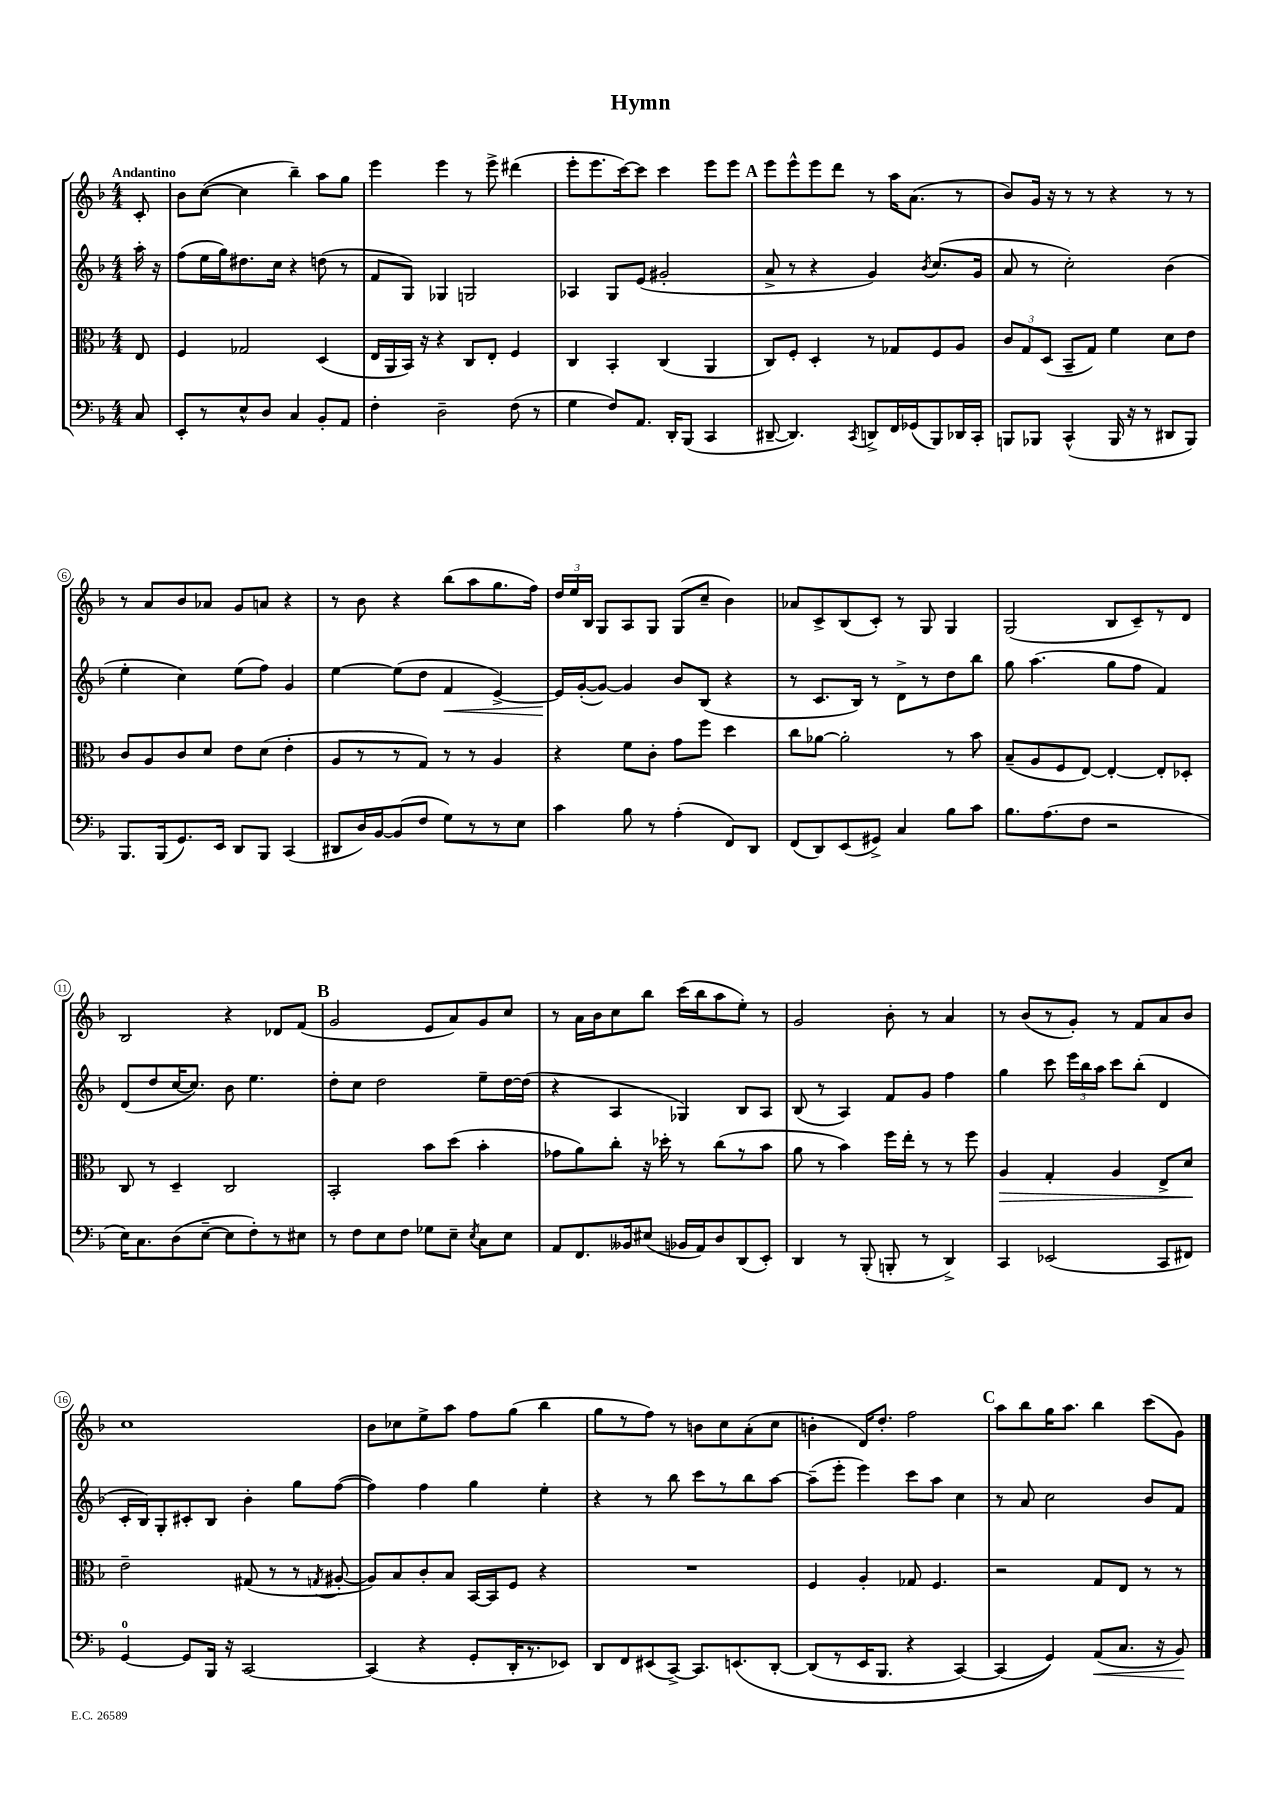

**kern	**kern	**kern	**kern
*staff4	*staff3	*staff2	*staff1
*clefF4	*clefC3	*clefG2	*clefG2
*k[b-]	*k[b-]	*k[b-]	*k[b-]
*M4/4	*M4/4	*M4/4	*M4/4
8C/	8E/	16aa'\	8c'/
.	.	16r	.
=	=	=	=
8EE'/L	4F/	(8ff\L	8b-\L
8r	.	16ee\L	([8cc\J
.	.	16gg\J)	.
8E^^/	2G-/	8.dd#\	4cc\]
8D/J	.	.	.
.	.	16cc\Jk	.
4C/	.	4r	4bb-~\)
8BB-'/L	(4D/	(8dd\	8aa\L
8AA/J	.	8r	8gg\J
=	=	=	=
4F'\	16E/LL	8f/L	4eee\
.	16AA/	.	.
.	16BB-/JJ)	8G/J)	.
.	16r	.	.
2D~\	4r	4G-/	4eee\
.	8C/L	2G/	8r
.	8E'/J	.	8eee^\
(8F\	4F/	.	(4ddd#\
8r	.	.	.
=	=	=	=
4G\	4C/	4A-/	8eee'\L
.	.	.	8.eee\
8F/L)	4BB-'/	8G/L	.
.	.	.	[16ccc\k)
8.AA/J	.	(8e/J	8ccc\]J
.	(4C/	2g#'/	4ccc\
16DD'/LK	.	.	.
(8BBB-/J	.	.	.
4CC/	4AA/	.	8eee\L
.	.	.	8eee\J
=	=	=	=
[8DD#~/	8C/L)	8a^/	8eee\L
4.DD#/])	8F'/J	8r	8eee^^\
.	4D'/	4r	8eee\
.	.	.	8ddd\J
8qCC/	.	.	.
8DD^/L	8r	4g/)	8r
16FF/L	8G-/L	.	16aa\LK
(16GG-/J	.	.	(8.a\J
.	.	8qb-/	.
8BBB-/)	8F/	(8.cc/L	.
16DD-/L	8A/J	.	8r
16CC'/JJ	.	16g/Jk	.
=	=	=	=
8BBB/L	12c/L	8a/	8b-/L)
.	12G/	.	.
8BBB-/J	.	8r	16g/Jk
.	(12D/J	.	.
.	.	.	16r
(4CC^^/	8BB-~/L	2cc'\)	8r
.	8G/J)	.	8r
16BBB-/	4f\	.	4r
16r	.	.	.
8r	.	.	.
8DD#/L	8d\L	(4b-\	8r
8BBB-/J)	8e\J	.	8r
=	=	=	=
8.BBB-/L	8c/L	4ee'\	8r
.	8A/	.	8a/L
(16BBB-/k	.	.	.
8.GG/)	8c/	4cc\)	8b-/
.	8d/J	.	8a-/J
16EE/Jk	.	.	.
8DD/L	8e\L	(8ee\L	8g/L
8BBB-/J	(8d\J	8ff\J)	8a/J
(4CC/	4e'\	4g/	4r
=	=	=	=
8DD#/L	8A/L	[4ee\	8r
16D/L)	8r	.	8b-\
[16BB-/J	.	.	.
(8BB-/]	8r	(8ee\]L	4r
8F/J	8G/J)	8dd\J	.
8G\L)	8r	4f/	(8bb-\L
8r	8r	.	8aa\
8r	4A/	[4e^/)	8.gg\
8E\J	.	.	.
.	.	.	16ff\Jk)
=	=	=	=
4c\	4r	16e/]LL	24dd/LL
.	.	.	24ee/
.	.	([16g'/J	.
.	.	.	24B-/JJ
.	.	8g/_J)	8G/L
8B-\	8f\L	4g/]	8A/
8r	8c'\J	.	8G/J
(4A'\	8g\L	8b-/L	(8G/L
.	8ff\J	(8B-/J	8cc~/J
8FF/L)	4dd\	4r	4b-\)
8DD/J	.	.	.
=	=	=	=
(8FF/L	8cc\L	8r	8a-/L
8DD/)	[8a-\J	8.c/L	8c^/
(8EE/	2a-'\]	.	(8B-/
.	.	16B-/Jk)	.
8GG#^/J)	.	8r	8c'/J)
4C/	.	8d^\L	8r
.	.	8r	8G/
8B-\L	8r	8dd\	4G/
8c\J	8b-\	8bb-\J	.
=	=	=	=
8.B-\L	(8B-~/L	8gg\	(2G/
.	8A/	(4.aa\	.
(8.A\	.	.	.
.	8F/	.	.
8F\J	[8E/J)	.	.
2r	4E'/_	8gg\L	8B-/L
.	.	8ff\J	8c~/)
.	8E'/]L	4f/)	8r
.	8D-'/J	.	8d/J
=	=	=	=
16E\LK)	8C/	(8d/L	2B-/
8.C\	.	.	.
.	8r	8dd/	.
(8D\	4D~/	[16cc/K	.
.	.	8.cc/]J)	.
[8E~\J	.	.	.
8E\]L	2C/	8b-\	4r
8F'\)	.	4.ee\	.
8r	.	.	8d-/L
8E#\J	.	.	(8f/J
=	=	=	=
8r	2BB-'/	8dd'\L	2g/
8F\L	.	8cc\J	.
8E\	.	2dd\	.
8F\J	.	.	.
8G-\L	8b-\L	.	8e/L
8E~\J	(8dd\J	.	8a/)
8qE/	.	.	.
8C\L	4b-'\	8ee~\L	8g/
8E\J	.	[16dd\L	8cc/J
.	.	(16dd\]JJ	.
=	=	=	=
8AA/L	8g-\L	4r	8r
8.FF/	8a\)	.	16a\LL
.	.	.	16b-\J
.	8cc'\J	4A/	8cc\
16BB--/k	.	.	.
(8E#/J	16r	.	8bb-\J
.	16dd-'\	.	.
16BB-/LL	8r	4G-/)	(16ccc\LL
16AA/J)	.	.	16bb-\J
8D/	(8cc\L	.	8aa\
(8DD/	8r	8B-/L	8ee'\J)
8EE'/J)	8b-\J	8A/J	8r
=	=	=	=
4DD/	8a\	(8B-/	2g/
.	8r	8r	.
8r	4b-\)	4A/)	.
(8BBB-'/	.	.	.
8BBB'/	16ff\LL	8f/L	8b-'\
.	16ee'\JJ	.	.
8r	8r	8g/J	8r
4DD^/)	8r	4ff\	4a/
.	8ff\	.	.
=	=	=	=
4CC/	4A/	4gg\	8r
.	.	.	(8b-/L
(2EE-/	4G'/	8ccc\	8r
.	.	24eee\LL	8g'/J)
.	.	24bb-\	.
.	.	24aa\JJ	.
.	4A/	8ccc\L	8r
.	.	(8bb-'\J	8f/L
8CC/L	8E^/L	4d/	8a/
8FF#/J)	8d/J	.	8b-/J
=	=	=	=
[4GG/	2e~\	16c'/LL	1cc
.	.	16B-/J)	.
.	.	8G'/	.
8GG/]L	.	8c#'/	.
16BBB-/Jk	.	8B-/J	.
16r	.	.	.
[2CC/	(8G#/	4b-'\	.
.	8r	.	.
.	8r	8gg\L	.
.	8qG/	.	.
.	[8A#'/	([8ff\J	.
=	=	=	=
(4CC/]	8A#/]L)	4ff\])	8b-\L
.	8B-/	.	8cc-\
4r	8c'/	4ff\	8ee^\
.	8B-/J	.	8aa\J
8GG'/L	[16BB-/LL	4gg\	8ff\L
.	16BB-/]J	.	.
16DD'/K	8F/J	.	(8gg\J
8.r	.	.	.
.	4r	4ee'\	4bb-\
8EE-/J)	.	.	.
=	=	=	=
8DD/L	1r	4r	8gg\L
8FF/	.	.	8r
(8EE#/	.	8r	8ff\J)
[8CC^/J)	.	8bb-\	8r
8.CC/]L	.	8ccc\L	8b\L
.	.	8r	8cc\
&(8.EE/	.	.	.
.	.	8bb-\	(8a'\
[8DD'/J	.	[8aa\J	8cc\J
=	=	=	=
(8DD/]L	4F/	(8aa~\]L	4b'\
8r	.	8eee'\J	.
16EE/K	4A'/	4eee\)	16d/LK)
8.BBB-/J	.	.	8.dd'/J
4r	8G-/	8ccc\L	2ff\
.	4.F/	8aa\J	.
[4CC/)	.	4cc\	.
=	=	=	=
(4CC/]	2r	8r	8aa\L
.	.	8a/	8bb-\
4GG/)&)	.	2cc\	16gg\K
.	.	.	8.aa\J
(8AA/L	8G/L	.	4bb-\
8.C/J	8E/J	.	.
.	8r	8b-/L	(8ccc\L
16r	.	.	.
8BB-/)	8r	8f/J	8g\J)
==	==	==	==
*-	*-	*-	*-
